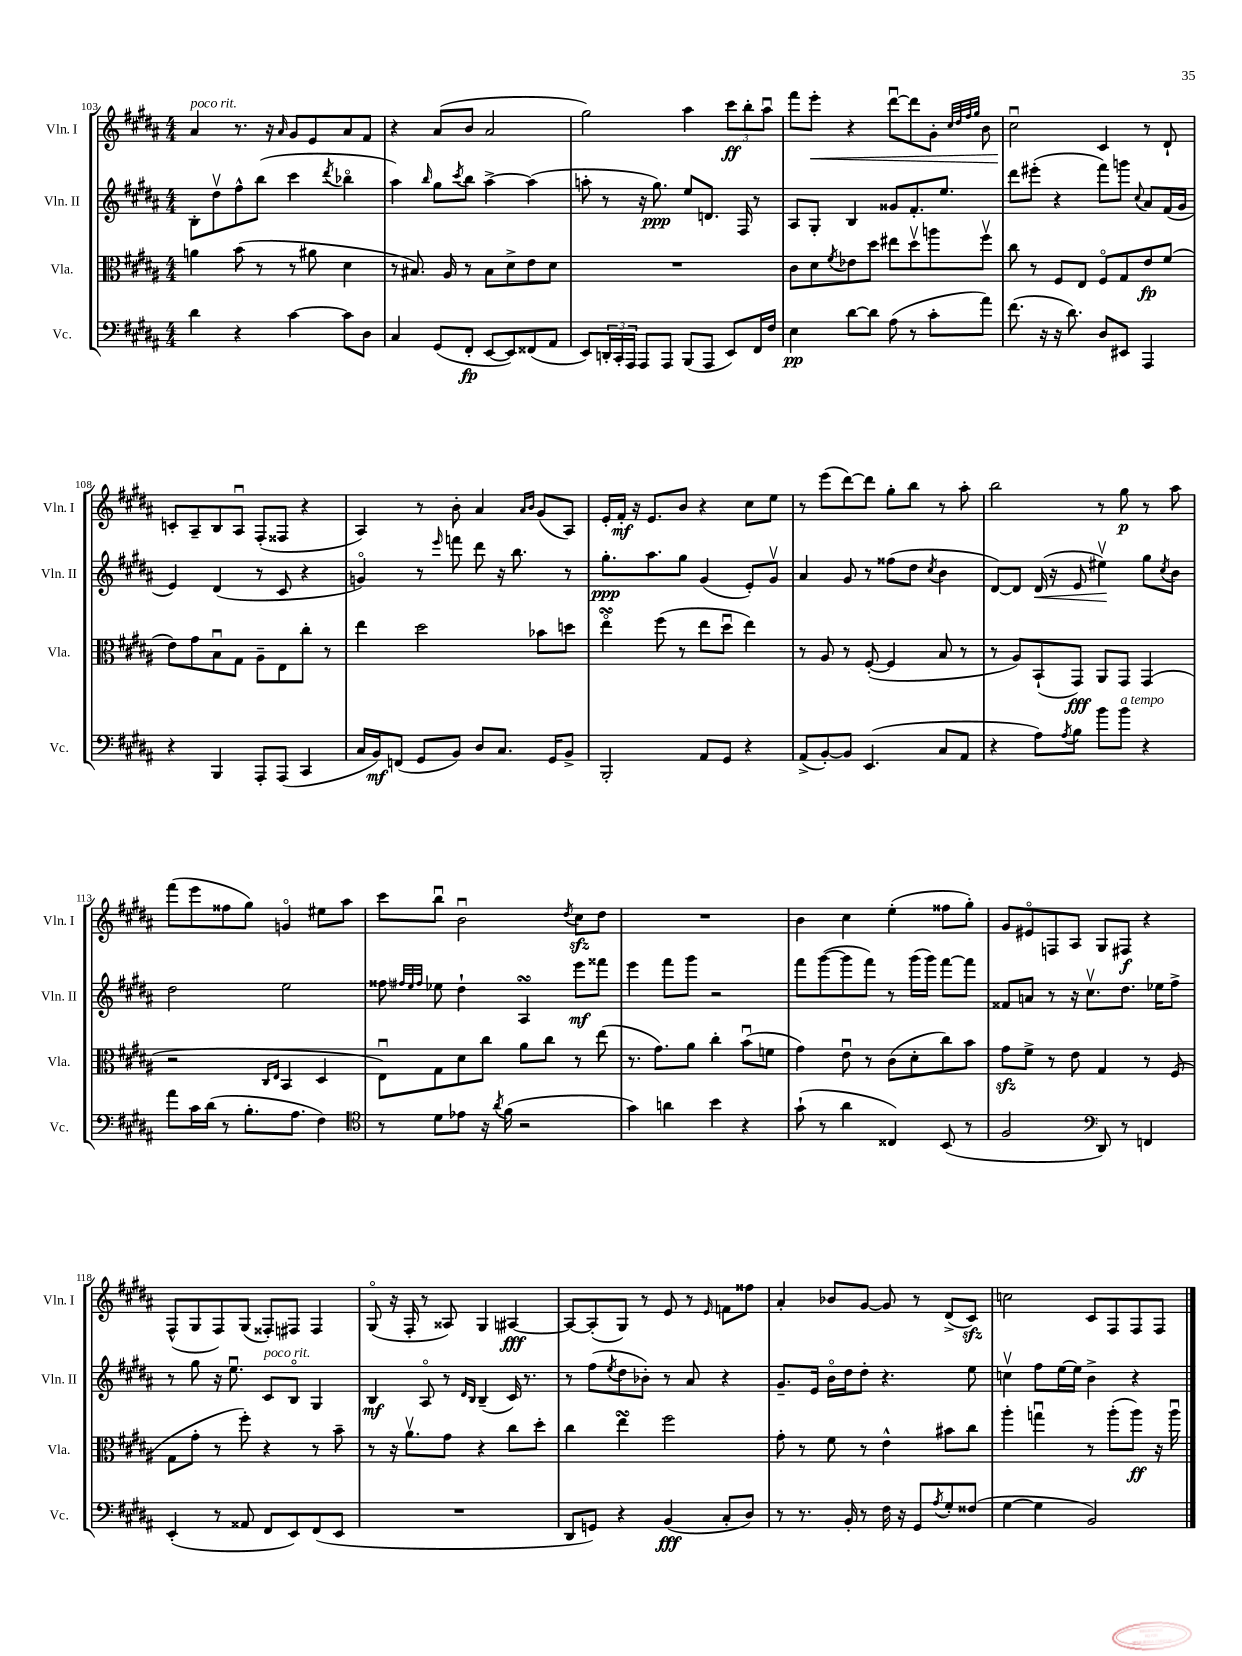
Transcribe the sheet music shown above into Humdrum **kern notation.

**kern	**dynam	**kern	**dynam	**kern	**dynam	**kern	**dynam
*part4	*part4	*part3	*part3	*part2	*part2	*part1	*part1
*staff4	*staff4	*staff3	*staff3	*staff2	*staff2	*staff1	*staff1
*I"Vc.	*	*I"Vla.	*	*I"Vln. II	*	*I"Vln. I	*
*I'Vc.	*	*I'Vla.	*	*I'Vln. II	*	*I'Vln. I	*
*clefF4	*	*clefC3	*	*clefG2	*	*clefG2	*
*k[f#c#g#d#a#]	*	*k[f#c#g#d#a#]	*	*k[f#c#g#d#a#]	*	*k[f#c#g#d#a#]	*
*M4/4	*	*M4/4	*	*M4/4	*	*M4/4	*
=103	=103	=103	=103	=103	=103	=103	=103
!	!	!	!	!	!	!LO:TX:a:i:t=poco rit.	!
4d#\	.	4an\	.	8B'\L	.	4a#/	.
.	.	.	.	8dd#v\	.	.	.
4r	.	(8b\	.	8ff#^^\	.	8.r	.
.	.	8r	.	(8bb\J	.	.	.
.	.	.	.	.	.	16r	.
.	.	.	.	.	.	16qqa#/	.
[4c#\	.	8r	.	4ccc#\	.	8g#/L	.
.	.	8a#X\	.	.	.	8e/	.
.	.	.	.	8qddd#/	.	.	.
8c#\L]	.	4d#\	.	4bb-X\	.	8a#/	.
8D#\J	.	.	.	.	.	8f#/J	.
=104	=104	=104	=104	=104	=104	=104	=104
4C#/	.	8r	.	4aa#\)	.	4r	.
.	.	8.B#X/)	.	.	.	.	.
.	.	.	.	16qqbb/	.	.	.
(8GG#/L	.	.	.	8gg#\L	.	(8a#/L	.
.	.	16A#/	.	.	.	.	.
.	.	.	.	8qccc#/	.	.	.
8FF#'/J	fp	8r	.	8bb\J	.	8b/J	.
[8EE/L	.	8B#\L	.	[4aa#^\	.	2a#/	.
8EE/])	.	8d#^\	.	.	.	.	.
(8FF##X/	.	8e\	.	(4aa#\]	.	.	.
8AA#/J	.	8d#\J	.	.	.	.	.
=105	=105	=105	=105	=105	=105	=105	=105
8EE/L)	.	1r	.	8aan'\	.	2gg#\)	.
24DDn'/L	.	.	.	8r	.	.	.
24CC#'/	.	.	.	.	.	.	.
24AAA#/JJ	.	.	.	.	.	.	.
8AAA#/L	.	.	.	16r	.	.	.
.	.	.	.	8.gg#\)	ppp	.	.
8AAA#/J	.	.	.	.	.	.	.
(8BBB/L	.	.	.	8ee/L	.	4aa#\	.
8AAA#/J	.	.	.	8.dn/J	.	.	.
8EE/L)	.	.	.	.	.	12ccc#\L	ff
.	.	.	.	16F#/	.	.	.
.	.	.	.	.	.	12bb'\	.
16FF#/L	.	.	.	8r	.	.	.
.	.	.	.	.	.	12aa#u\J	.
16F#/JJ	.	.	.	.	.	.	.
=106	=106	=106	=106	=106	=106	=106	=106
4E\	pp	8c#\L	.	8A#/L	.	8fff#\L	.
!	!	!	!	!	!	!	!LO:HP:b
.	.	8d#\	.	8G#'/J	.	8eee'\J	<
.	.	8qf#/	.	.	.	.	.
[8d#\L	.	8e-X\	.	4B/	.	4r	.
8d#\J]	.	8dd#\J	.	.	.	.	.
(8A#\	.	8ee#X\L	.	8g##X/L	.	[8ddd#u\L	.
8r	.	8dd#v\	.	8.f#'/	.	8ddd#\]	.
8c#'\L	.	8aan\	.	.	.	8g#'\J	.
.	.	.	.	8.ee/J	.	.	.
.	.	.	.	.	.	32qqcc#/LLL	.
.	.	.	.	.	.	32qqdd#/	.
.	.	.	.	.	.	32qqff#/	.
.	.	.	.	.	.	32qqgg#/JJJ	.
8a#\J)	.	8ff#v\J	.	.	.	8b\	.
=107	=107	=107	=107	=107	=107	=107	=107
(8.f#\	.	8cc#\	.	8ddd#\L	.	2cc#u\	.
.	.	8r	.	(8eee#X'\J	.	.	.
16r	.	.	.	.	.	.	.
16r	.	8F#/L	.	4r	.	.	.
8.d#\)	.	.	.	.	.	.	.
.	.	8E/J	.	.	.	.	.
8D#/L	.	8F#/L	.	8fff#\L)	.	4c#/	[
8EE#X/J	.	8G#/	.	8gggn\J	.	.	.
.	.	.	.	8qqcc#/	.	.	.
4AAA#/	.	8e/	fp	8a#/L	.	8r	.
.	.	(8f#/J	.	(16f#/L	.	8d#`/	.
.	.	.	.	16g#/JJ	.	.	.
!!LO:LB:g=z
=108	=108	=108	=108	=108	=108	=108	=108
4r	.	8e\L)	.	4e/)	.	8cn'/L	.
.	.	8g#\	.	.	.	8A#~/	.
4BBB/	.	8Bu\	.	(4d#/	.	8B/	.
.	.	8G#\J	.	.	.	8A#u/J	.
8AAA#'/L	.	8A#~\L	.	8r	.	(8F#'/L	.
(8AAA#/J	.	8E\	.	8c#/	.	8F##X/J	.
4CC#/	.	8cc#'\J	.	4r	.	4r	.
.	.	8r	.	.	.	.	.
=109	=109	=109	=109	=109	=109	=109	=109
16C#/LL	.	4ee\	.	4gn/)	.	4A#/)	.
16BB/J)	mf	.	.	.	.	.	.
(8FFn/J	.	.	.	.	.	.	.
8GG#/L	.	2dd#\	.	8r	.	8r	.
.	.	.	.	16qqeee/	.	.	.
8BB/J)	.	.	.	8fffn\	.	8b'\	.
8D#/L	.	.	.	8ddd#\	.	4a#/	.
8.C#/J	.	.	.	16r	.	.	.
.	.	.	.	8.bb\	.	.	.
.	.	.	.	.	.	16qqa#/LL	.
.	.	.	.	.	.	16qqb/JJ	.
.	.	8b-X\L	.	.	.	(8g#/L	.
16GG#/KL	.	.	.	.	.	.	.
8BB^/J	.	8ddn\J	.	8r	.	8A#/J)	.
=110	=110	=110	=110	=110	=110	=110	=110
2BBB'/	.	4eesSSs\	.	8.gg#'\L	ppp	16e'/LL	.
.	.	.	.	.	.	16f#'/JJ	mf
.	.	.	.	.	.	16r	.
.	.	.	.	8.aa#\	.	8.e/L	.
.	.	(8ff#\	.	.	.	.	.
.	.	8r	.	8gg#\J	.	8b/J	.
8AA#/L	.	8ee\L	.	(4g#/	.	4r	.
8GG#/J	.	8dd#u\J	.	.	.	.	.
4r	.	4ee\)	.	8e'/L)	.	8cc#\L	.
.	.	.	.	8g#v/J	.	8ee\J	.
=111	=111	=111	=111	=111	=111	=111	=111
(8AA#^/L	.	8r	.	4a#/	.	8r	.
[8BB'/)	.	8A#/	.	.	.	(8eee\L	.
8BB/J]	.	8r	.	8g#/	.	[8ddd#\)	.
(4.EE/	.	([8F#'/	.	8r	.	8ddd#\J]	.
.	.	4F#/]	.	(8ff##X\L	.	8gg#'\L	.
.	.	.	.	8dd#\J	.	8bb\J	.
.	.	.	.	8qcc#/	.	.	.
8C#/L	.	8B/	.	4b\	.	8r	.
8AA#/J	.	8r	.	.	.	8aa#'\	.
=112	=112	=112	=112	=112	=112	=112	=112
4r	.	8r	.	[8d#/L)	.	2bb\	.
.	.	8A#/L)	.	8d#/J]	.	.	.
!	!	!	!	!	!LO:HP:b	!	!
8A#\L)	.	(8BB`/	.	(16d#/	<	.	.
.	.	.	.	16r	.	.	.
8qA#/	.	.	.	.	.	.	.
8B\J	.	8GG#/J)	fff	8e/	.	.	.
8b\L	.	8AA#/L	.	4ee#Xv\)	.	8r	.
!LO:TX:a:i:t=a tempo	!	!	!	!	!	!	!
8b\J	.	8GG#/J	.	.	.	8gg#\	p
4r	.	(4GG#/	.	8gg#\L	[	8r	.
.	.	.	.	8qcc#/	.	.	.
.	.	.	.	8b\J	.	8aa#\	.
!!LO:LB:g=z
=113	=113	=113	=113	=113	=113	=113	=113
8a#\L	.	2r	.	2dd#\	.	(8fff#\L	.
16c#\L	.	.	.	.	.	8eee\	.
(16d#\JJ	.	.	.	.	.	.	.
8r	.	.	.	.	.	8ff##X\	.
8.B'\L	.	.	.	.	.	8gg#\J)	.
.	.	16qqC#/LL	.	.	.	.	.
.	.	16qqE/JJ	.	.	.	.	.
.	.	4BB/	.	2ee\	.	4gn/	.
8.A#\J	.	.	.	.	.	.	.
4F#\)	.	4D#/	.	.	.	8ee#X\L	.
.	.	.	.	.	.	8aa#\J	.
=114	=114	=114	=114	=114	=114	=114	=114
*clefC4	*	*	*	*	*	*	*
8r	.	8Eu\L)	.	8ff##X\	.	8ccc#\L	.
.	.	.	.	32qqff#X/LLL	.	.	.
.	.	.	.	32qqee/	.	.	.
.	.	.	.	32qqff#/JJJ	.	.	.
8d#\L	.	8G#\	.	8ee-X\	.	8bbu\J	.
8e-X\J	.	8d#\	.	4dd#`\	.	2bu\	.
16r	.	8cc#\J	.	.	.	.	.
8qa#/	.	.	.	.	.	.	.
(16f#\	.	.	.	.	.	.	.
2r	.	8a#\L	.	4A#sSsS/	.	.	.
.	.	8cc#\J	.	.	.	.	.
.	.	.	.	.	.	8qdd#/	.
.	.	8r	.	8eee\L	mf	8cc#zz\L	.
.	.	(8ee\	.	8fff##X\J	.	8dd#\J	.
=115	=115	=115	=115	=115	=115	=115	=115
4g#\)	.	8.r	.	4eee\	.	1r	.
.	.	8.g#\L)	.	.	.	.	.
4an\	.	.	.	8fff#\L	.	.	.
.	.	8a#\J	.	8ggg#\J	.	.	.
4b\	.	4cc#'\	.	2r	.	.	.
4r	.	(8bu\L	.	.	.	.	.
.	.	8fn\J	.	.	.	.	.
=116	=116	=116	=116	=116	=116	=116	=116
(8g#`\	.	4g#\)	.	8fff#\L	.	4b\	.
8r	.	.	.	([8ggg#\	.	.	.
4a#\	.	8eu\	.	8ggg#\]	.	4cc#\	.
.	.	8r	.	8fff#\J)	.	.	.
4C##X/)	.	(8c#\L	.	8r	.	(4ee'\	.
.	.	8d#'\	.	(16ggg#\LL	.	.	.
.	.	.	.	16ggg#\JJ)	.	.	.
(8BB/	.	8cc#\)	.	[8fff#\L	.	8ff##X\L	.
8r	.	8b\J	.	8fff#\J]	.	8gg#'\J)	.
=117	=117	=117	=117	=117	=117	=117	=117
2F#/	.	8g#zz\L	.	8f##X/L	.	8g#/L	.
.	.	8f#^\J	.	8an/J	.	8e#X/	.
.	.	8r	.	8r	.	8Fn/	.
.	.	8e\	.	16r	.	8A#/J	.
.	.	.	.	8.cc#v\L	.	.	.
*clefF4	*	*	*	*	*	*	*
8DD#/)	.	4G#/	.	.	.	8G#/L	.
8r	.	.	.	8.dd#\J	.	8F#X/J	f
4FFn/	.	8r	.	.	.	4r	.
.	.	.	.	16ee-X\KL	.	.	.
.	.	(8F#/	.	8ff#^\J	.	.	.
!!LO:LB:g=z
=118	=118	=118	=118	=118	=118	=118	=118
(4EE'/	.	8G#\L	.	8r	.	(8F#^^/L	.
.	.	8g#'\J	.	8gg#\	.	8G#/	.
8r	.	8r	.	16r	.	8F#/)	.
.	.	.	.	8.eeu\	.	.	.
8AA##X/	.	8ff#'\)	.	.	.	(8G#/J	.
!	!	!	!	!LO:TX:a:i:t=poco rit.	!	!	!
8FF#/L	.	4r	.	8c#/L	.	8F##X'/L)	.
8EE/)	.	.	.	8B/J	.	8F#X/J	.
(8FF#/	.	8r	.	4G#/	.	4F#/	.
8EE/J	.	8b~\	.	.	.	.	.
=119	=119	=119	=119	=119	=119	=119	=119
1r	.	8r	.	4B/	mf	(8G#/	.
.	.	16r	.	.	.	16r	.
.	.	8.a#v\L	.	.	.	16F#'/	.
.	.	.	.	8A#/	.	8r	.
.	.	8g#\J	.	8r	.	8A##X/)	.
.	.	.	.	16qqd#/LL	.	.	.
.	.	.	.	16qqB/JJ	.	.	.
.	.	4r	.	(4B~/	.	4G#/	.
.	.	8cc#\L	.	16c#/)	.	[4A#X/	fff
.	.	.	.	8.r	.	.	.
.	.	8dd#'\J	.	.	.	.	.
=120	=120	=120	=120	=120	=120	=120	=120
8DD#/L	.	4cc#\	.	8r	.	8A#/L_	.
8GGn/J)	.	.	.	(8ff#\L	.	(8A#'/]	.
.	.	.	.	8qee/	.	.	.
4r	.	4eesSSs\	.	8dd#\	.	8G#/J)	.
.	.	.	.	8b-X'\J)	.	8r	.
(4BB/	fff	2ff#\	.	8r	.	8e/	.
.	.	.	.	8a#/	.	8r	.
.	.	.	.	.	.	16qqe/	.
8C#'/L	.	.	.	4r	.	8fn\L	.
8D#/J)	.	.	.	.	.	8ff##X\J	.
=121	=121	=121	=121	=121	=121	=121	=121
8r	.	8g#'\	.	8.g#~/L	.	4a#'/	.
8.r	.	8r	.	.	.	.	.
.	.	.	.	16e/Jk	.	.	.
.	.	8f#\	.	16b\LL	.	8b-X/L	.
16BB'/	.	.	.	16dd#\J	.	.	.
8r	.	8r	.	8dd#'\J	.	[8g#/J	.
16F#\	.	4e^^\	.	4.r	.	8g#/]	.
16r	.	.	.	.	.	.	.
8GG#/L	.	.	.	.	.	8r	.
8qA#/	.	.	.	.	.	.	.
8G#'/	.	8b#X\L	.	.	.	(8d#^/L	.
(8F##X/J	.	8cc#\J	.	8ee\	.	8c#zz/J)	.
=122	=122	=122	=122	=122	=122	=122	=122
[4G#\	.	4aa#'\	.	4ccnv\	.	2ccn\	.
4G#\]	.	4ggnu\	.	8ff#\L	.	.	.
.	.	.	.	[16ee\L	.	.	.
.	.	.	.	16ee\JJ]	.	.	.
2BB/)	.	8r	.	4b^\	.	8c#/L	.
.	.	(8aa#'\L	.	.	.	8F#/	.
.	.	8aa#\J)	ff	4r	.	8F#/	.
.	.	16r	.	.	.	8F#/J	.
.	.	16aa#u\	.	.	.	.	.
==	==	==	==	==	==	==	==
*-	*-	*-	*-	*-	*-	*-	*-
